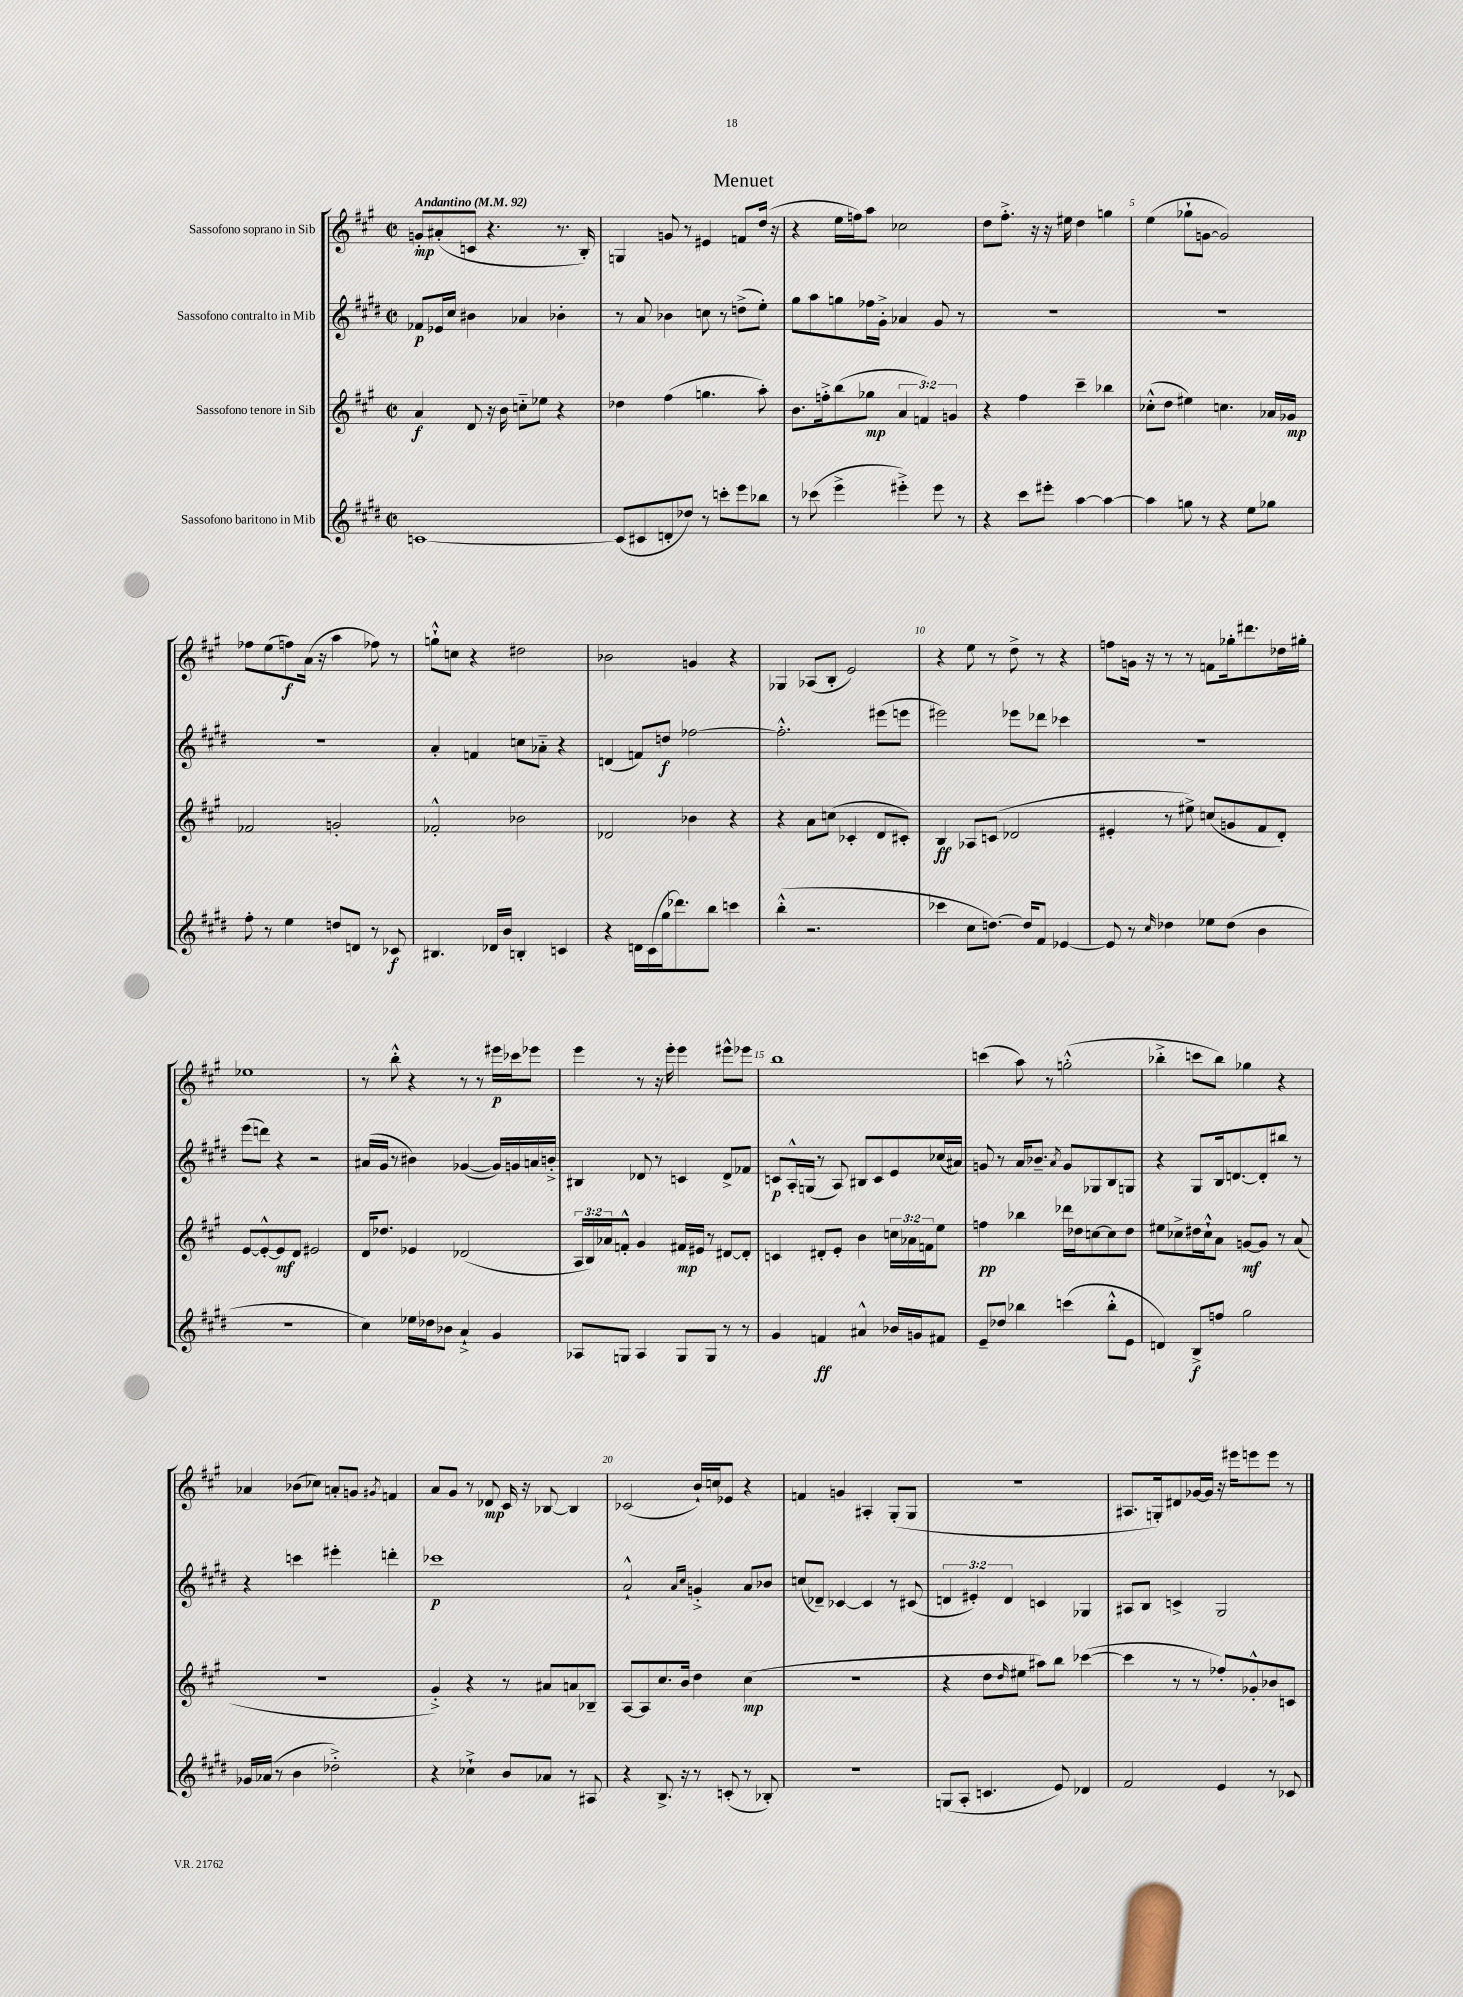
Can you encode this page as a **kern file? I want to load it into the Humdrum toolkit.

**kern	**kern	**kern	**kern
*staff4	*staff3	*staff2	*staff1
*clefG2	*clefG2	*clefG2	*clefG2
*k[f#c#g#d#]	*k[f#c#g#]	*k[f#c#g#d#]	*k[f#c#g#]
*M2/2	*M2/2	*M2/2	*M2/2
*met(c|)	*met(c|)	*met(c|)	*met(c|)
*MM92	*MM92	*MM92	*MM92
[1c	4a/	8f-/L	8g'/L
.	.	16e-/L	(8a#'/
.	.	16cc#/JJ	.
.	8d/	4b#\	8c/J
.	16r	.	4.r
.	16b\	.	.
.	8cc'~\L	4a-/	.
.	8ee-\J	.	.
.	4r	4b-'\	8.r
.	.	.	16B'/)
=	=	=	=
(8c/]L	4dd-\	8r	4G/
8c#/	.	8a/	.
8d'/	(4ff#\	4b-\	8g/
8dd-/J)	.	.	8r
8r	4.gg\	8cc\	4e#/
8ccc'\L	.	8r	.
8eee\	.	(8dd^\L	8f/L
8bb-\J	8aa'\)	8ee'\J)	(16dd/Jk
.	.	.	16r
=	=	=	=
8r	8.b\L	8gg#\L	4r
(8ccc-\	.	8aa\	.
.	16ff'^\k	.	.
4eee^\	(8bb\	8gg\	16ee\LL
.	.	.	16ff\J)
.	8gg-\J	16ff-\L	8aa\J
.	.	16g#'^\JJ	.
4eee#'^\)	6a/	4a-/	2cc-\
.	6f/)	.	.
8eee#\	.	8g#/	.
.	6g/	.	.
8r	.	8r	.
=	=	=	=
4r	4r	1r	8dd\L
.	.	.	8.ff#'^\J
8ccc#\L	4ff#\	.	.
.	.	.	16r
8eee#'\J	.	.	16r
.	.	.	16ee#\
[4aa\	4ccc#~\	.	4dd\
4aa\_	4bb-\	.	4gg\
=	=	=	=
4aa\]	(8cc-'^^\L	1r	(4ee\
.	8dd\J	.	.
8gg\	4ee#\)	.	8gg-`\L
8r	.	.	[8g\J
4r	4.cc\	.	2g/])
8ee\L	.	.	.
8gg-\J	16a-/LL	.	.
.	16g-/JJ	.	.
=	=	=	=
8ff#'\	2f-/	1r	8ff-\L
8r	.	.	(8ee\
4ee\	.	.	8ff\)
.	.	.	(16a\Jk
.	.	.	16r
8dd/L	2g'/	.	4aa\
8d/J	.	.	.
8r	.	.	8ff-\)
8c-/	.	.	8r
=	=	=	=
4.B#/	2f-'^^/	4a'/	8gg`^^\L
.	.	.	8cc\J
.	.	4f/	4r
16d-/LL	.	.	.
16b/JJ	.	.	.
4B'/	2b-\	8cc\L	2dd#\
.	.	8a-'~\J	.
4c/	.	4r	.
=	=	=	=
4r	2d-/	(4d/	2b-\
16d\LL	.	8f/L)	.
(16c#\	.	.	.
16gg#\J	.	8dd/J	.
8.ddd-\)	.	.	.
.	4b-\	[2ff-\	4g/
8bb\J	.	.	.
4ccc\	4r	.	4r
=	=	=	=
(4bb'^^\	4r	2.ff-'^^\]	4G-/
2.r	8a\L	.	(8A-/L
.	(8cc\J	.	8B'/J
.	4c-'/	.	2e/)
.	8d/L	(8eee#\L	.
.	8c#'/J)	8eee\J	.
=	=	=	=
4ccc-\	4B/	2eee#\)	4r
8cc#\L	8A-/L	.	8ee\
[8.dd\J)	(8c/J	.	8r
.	2d-/	8eee-\L	8dd^\
16dd/]LK	.	.	.
8f#/J	.	8ddd-\J	8r
[4e-/	.	4ccc-\	4r
=	=	=	=
8e-/]	4e#'/	1r	8ff\L
8r	.	.	16g\Jk
.	.	.	16r
16qqcc#/	.	.	.
4dd-\	8r	.	8r
.	8ee#^\)	.	8r
8ee-\L	(8cc/L	.	8f\L
(8dd-\J	8g/	.	16gg-'\k
.	.	.	8.ddd#\
4b\	8f#/	.	.
.	8d'/J)	.	16dd-\L
.	.	.	16gg#'\JJ
=	=	=	=
1r	[8e/L	(8eee\L	1ee-
.	8e'^^/_	8ddd\J)	.
.	8e/]	4r	.
.	8d/J	.	.
.	2e#/	2r	.
=	=	=	=
4cc#\)	16d/LK	(16a#/LL	8r
.	8.dd-/J	16g#/JJ	.
.	.	8r	8bb'^^\
16ee-\LL	4e-/	4b#\)	4r
16dd-\J	.	.	.
8b-\J	.	.	.
4a`^/	(2d-/	([4g-/	8r
.	.	.	8r
4g#/	.	16g-/]LL)	16eee#\LL
.	.	16g/	16ccc-\J
.	.	16a/	8eee-\J
.	.	16b'^/JJ	.
=	=	=	=
8A-/L	24A/LL	4B#/	4eee\
.	24B/)	.	.
.	24a-/J	.	.
8G/J	8f'^^/J	.	.
4A-/	4g#/	8d-/	8r
.	.	8r	16r
.	.	.	16eee'\
8G/L	16f#/LL	4c/	4eee\
.	16e#/JJ	.	.
8G/J	8r	.	.
8r	[8d#/L	8d-^/L	8eee#^^\L
8r	8d#'/]J	8f-/J	8eee-\J
=	=	=	=
4g#/	4c/	8c/L	1bb
.	.	16A'^^/L	.
.	.	(16G/JJ	.
4f/	8d#'/L	8r	.
.	8e'/J	8A/)	.
4a#^^/	4b\	8B#/L	.
.	.	8c/	.
16b-/LL	24cc\LL	8e/	.
.	24a-\	.	.
16g/J	.	.	.
.	24f\J	.	.
8f#/J	8ee\J	(16cc-/L	.
.	.	16a#/JJ)	.
=	=	=	=
8e~/L	4ff\	8g/	(4ccc\
8dd-/J	.	8r	.
4bb-\	4bb-\	16a/LK	8aa\)
.	.	8.b-~/J	.
.	.	.	8r
.	.	8qa/	.
(4ccc\	16ddd-\LL	8g/L	(2gg'^^\
.	16dd-\J	.	.
.	[8cc\	8G-/	.
8bb-'^^\L	8cc\]	8B/	.
8e\J	8dd-\J	8G/J	.
=	=	=	=
4d/)	8ee#\L	4r	4bb-'^\
.	8cc-^\	.	.
8B^/L	16dd#\L	8G#/L	8ccc\L
.	16cc-`^^\J	.	.
8ff/J	8a\J	16B/k	8bb-\J)
.	.	[8.d/	.
2gg#\	[8g/L	.	4gg-\
.	8g/]J	8d'/]	.
.	8r	8bb#/J	4r
.	(8a/	8r	.
=	=	=	=
16g-/LL	1r	4r	4a-/
(16a-/JJ	.	.	.
8r	.	.	.
4b\	.	4ccc\	(8b-\L
.	.	.	8cc-\J)
2dd-'^\)	.	4eee#'\	8a'/L
.	.	.	8g/J
.	.	.	8qg#/
.	.	4ddd'\	4f/
=	=	=	=
4r	4g#'^/)	1ccc-	8a/L
.	.	.	8g#/J
4cc-`^\	4r	.	8r
.	.	.	8d-/
8b/L	8r	.	16c#/
.	.	.	16r
8a-/J	8a#/L	.	[8B-/
8r	8a/	.	4B-/]
8A#/	8B-~/J	.	.
=	=	=	=
4r	[8A/L	2a`^^/	(2c-/
.	8A/]	.	.
8.B^/	8.cc#/	.	.
16r	16b/Jk	.	.
.	.	16qqa/LL	.
.	.	16qqcc#/JJ	.
8r	4dd\	4g'^/	16b`/LL)
.	.	.	16cc/J
(8c'/	.	.	8e-/J
8r	(4cc#\	8a/L	4r
8B-'/)	.	8b-/J	.
=	=	=	=
1r	1r	(8cc/L	4f/
.	.	8d-~/J)	.
.	.	[4c-/	4g/
.	.	4c-/]	4A#'/
.	.	8r	(8G#'/L
.	.	(8c#/	8G#/J
=	=	=	=
(8G/L	4r	6d/	1r
8A'/J	.	.	.
.	.	6e#'/)	.
4.c/	8dd\L	.	.
.	.	6d/	.
.	16qqdd/	.	.
.	8ee#\J	.	.
.	8aa#\L)	4c/	.
8e/)	8bb\J	.	.
4d-/	([4ccc-\	4G-/	.
=	=	=	=
2f#/	4ccc-\]	8A#/L	8.A#/L
.	.	8B/J	.
.	.	.	16G'/k)
.	8r	4c^/	8d#/
.	8r	.	[16g-/L
.	.	.	16g-/]JJ
4e/	8ff-'/L)	2G#/	16r
.	.	.	16eee#\LK
.	8g-'^^/	.	8eee\
8r	8b-/	.	8eee\J
8c-/	8c/J	.	8r
==	==	==	==
*-	*-	*-	*-
